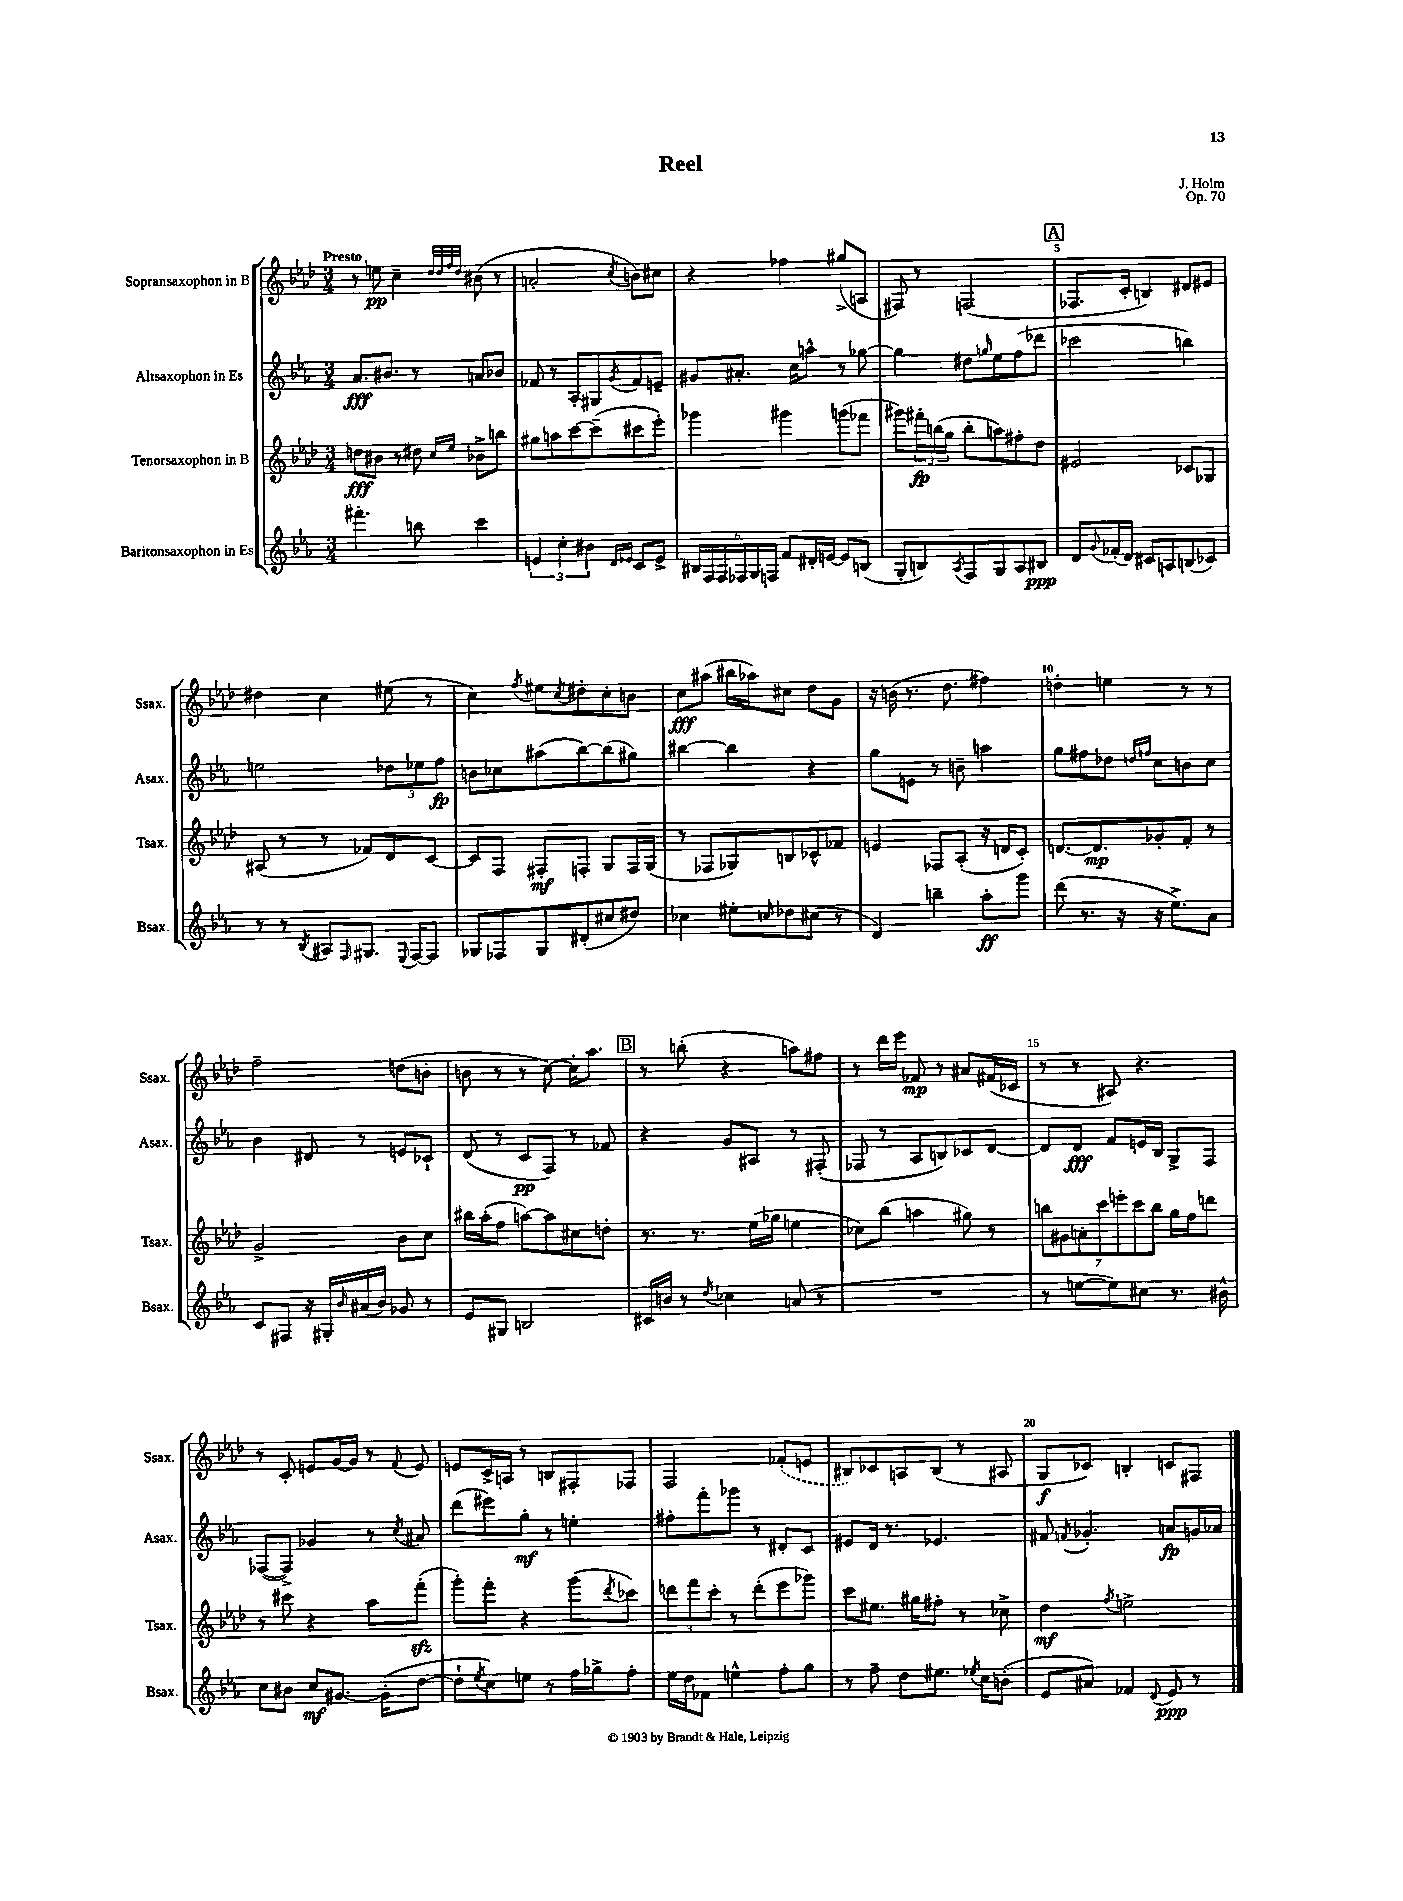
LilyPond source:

\header { title = "Reel" composer = "J. Holm" opus = "Op. 70" }
<<
\new StaffGroup <<
\new Staff = "s0" \with { instrumentName = "Sopransaxophon in B" shortInstrumentName = "Ssax." } {
    \clef treble \key aes \major \numericTimeSignature \time 3/4 \tempo "Presto"
    r8 e''8\pp c''4-- \grace { des''32 des''32 f''32 des''32 } bis'8( r8 |
    a'2-. \acciaccatura { c''8 } b'8) cis''8 |
    r4 fes''4 gis''8->( a8 |
    fis8) r8 f2( |
    \mark \markup { \box "A" } fes8. c'16-. b4) dis'8 eis'8 |
    dis''4 c''4 eis''8( r8 |
    c''4) \acciaccatura { f''8 } eis''8 \acciaccatura { c''8 } dis''8-. c''8-. b'8 |
    c''8\fff ais''8( bis''16 aes''16) cis''8 des''8 g'8 |
    r16 b'16( r8. des''8. fis''4) |
    d''4-. e''4 r8 r8 |
    f''2-- d''8( b'8-. |
    b'8 r8 r8 c''8~) c''16-. aes''8. |
    \mark \markup { \box "B" } r8 b''8-.( r4 a''8) fis''8 |
    r8 des'''16 ees'''16 fes'8\mp r8 ais'8 fis'16( ces'16 |
    r8 r8 ais8) r4. |
    r8 c'8-. e'8 g'16~ g'16 r8 \appoggiatura { f'8 } e'8 |
    e'8 c'16-> a16 r8 b8 fis8-. fes8 |
    f2 \once \slurDashed fes'8-.( e'8 |
    bis8) ces'8 a8 bis8( r8 ais8 |
    g8\f ces'8) b4-. c'8 fis8 \bar "|." |
}
\new Staff = "s1" \with { instrumentName = "Altsaxophon in Es" shortInstrumentName = "Asax." } {
    \clef treble \key ees \major \numericTimeSignature \time 3/4
    aes'8.\fff bis'8. r8 a'8 bes'8 |
    fes'8 r8 aes8-. gis8 \acciaccatura { g'8 } fes'8 e'8-- |
    gis'8 ais'8.-. c''16 a''8-^ r8 ges''8~ |
    ges''4 dis''8 \grace { g''16 } ees''8 f''8( des'''8 |
    \mark \markup { \box "A" } ces'''2 b''4) |
    e''2 \tuplet 3/2 { des''8 ees''8 f''8\fp } |
    b'8 ces''8 ais''8( bes''8~) bes''8( gis''8) |
    bis''4~ bis''4 r4 |
    g''8 e'8 r8 b'8-- a''4 |
    g''8 fis''8 des''8 \grace { d''16 f''16 } c''8 b'8 c''8 |
    bes'4 dis'8 r8 e'8 ces'8-! |
    d'8( r8 c'8\pp f8) r8 fes'8 |
    \mark \markup { \box "B" } r4 g'8 ais8 r8 fis8-.( |
    fes8 r8 aes8 b8) ces'8 d'8~ |
    d'8 d'8\fff f'8 e'16 bes16 g8-> f8 |
    fes8~( fes8->) ges'4 r8 \acciaccatura { c''8 } ais'8 |
    d'''8( eis'''8) g''8-.\mf r8 e''4-. |
    fis''8-. f'''8-. ges'''8 r8 dis'8-. c'8 |
    eis'8 d'16 r8. ees'4. |
    fis'8 \acciaccatura { f'8 } ges'4.-. a'8\fp g'16 aes'16 \bar "|." |
}
\new Staff = "s2" \with { instrumentName = "Tenorsaxophon in B" shortInstrumentName = "Tsax." } {
    \clef treble \key aes \major \numericTimeSignature \time 3/4
    d''8\fff bis'8 r8 dis''8 \grace { c''16 ees''16 } bes'8-> b''8 |
    gis''8 a''8 c'''8~ c'''8--( cis'''8 ees'''8-.) |
    ges'''4 gis'''4 g'''8( fes'''8 |
    gis'''8) \tuplet 3/2 { fis'''16-.\fp b''16( g''16 } b''8-. a''8) fis''8-. des''8 |
    \mark \markup { \box "A" } eis'2 ces'8 ges8 |
    ais8( r8 r8 fes'8) des'8 c'8~ |
    c'8 f8 fis8-.\mf f8-. g8 f16 g16( |
    r8 fes8 ges8) b8 ces'8-^ fes'8 |
    e'4 fes8 aes8-.( r16 d'16 c'8-.) |
    d'8.~ d'8.\mp ges'8-. f'8-. r8 |
    g'2-> bes'8 c''8 |
    bis''16 aes''16-.( f''8 a''8~) a''8 cis''8 d''8-. |
    \mark \markup { \box "B" } r8. r8. ees''16( ges''16 e''4 |
    ces''8) bes''8( a''4 gis''8) r8 |
    \tuplet 7/4 { b''8 gis'8 a'8-. c'''8 e'''8-. c'''8 b''8 } g''16 f''16 d'''8 |
    r8 cis'''8 r4 aes''8 f'''8-.\sfz( |
    g'''8-.) f'''8-. r4 g'''8( \acciaccatura { des'''8 } ces'''8) |
    \tuplet 3/2 { d'''8 f'''8 c'''8-. } r8 d'''8-.( ees'''8 ges'''8) |
    c'''8 eis''8. gis''16 fis''8-. r8 ces''8-> |
    des''4\mf \acciaccatura { f''8 } e''2-> \bar "|." |
}
\new Staff = "s3" \with { instrumentName = "Baritonsaxophon in Es" shortInstrumentName = "Bsax." } {
    \clef treble \key ees \major \numericTimeSignature \time 3/4
    fis'''4.-. b''8 c'''4 |
    \tuplet 3/2 { e'4 c''4-. bis'4 } \grace { d'16 ees'16 } c'8 ees'8-> |
    \tuplet 6/4 { bis16 f16 f16 fes16 g16 f16 } f'8 dis'16-. e'16~ e'8 b8( |
    g8-. b8) \acciaccatura { aes8 } f8 g8 aes8 bis8\ppp |
    \mark \markup { \box "A" } d'8 \appoggiatura { g'8 } fes'16-.( d'16) cis'8 a8 b8( ces'8) |
    r8 r8 \acciaccatura { bes8 } ais8 \grace { f16 } gis8. \appoggiatura { ees8 } f16~ f8 |
    ges8 fes8 ges8 dis'8-.( cis''8 dis''8) |
    ces''4 eis''8-. \grace { c''16 } des''8 cis''8( r8 |
    d'4) b''4-- aes''8-.\ff g'''8 |
    d'''8( r8. r16 r16 ees''8.->) aes'8 |
    c'8 fis8 r16 gis16-. \grace { bes'16 } ais'16( bes'16) ges'8 r8 |
    ees'8 gis8 b2 |
    \mark \markup { \box "B" } cis'16 b'16 r8 \acciaccatura { d''8 } ces''4 a'8( r8 |
    R2. |
    r8 e''8~ e''8) cis''8 r8. bis'16-^ |
    c''8 bis'8 c''8\mf gis'8.~ gis'16-.( d''8~ |
    d''8-! \acciaccatura { ees''8 } c''8) e''8 r8 f''16 ges''16-> f''8-. |
    ees''16 d''16 fes'8 e''4-^ f''8-. g''8 |
    r8 f''8-- d''8 eis''8. \acciaccatura { ees''8 } c''16 b'8-.( |
    ees'8 ais'8) fes'4 \appoggiatura { d'8 } ees'8\ppp r8 \bar "|." |
}
>>
>>
\layout { \context { \Score \override BarNumber.break-visibility = ##(#f #t #t) barNumberVisibility = #(every-nth-bar-number-visible 5) } }
